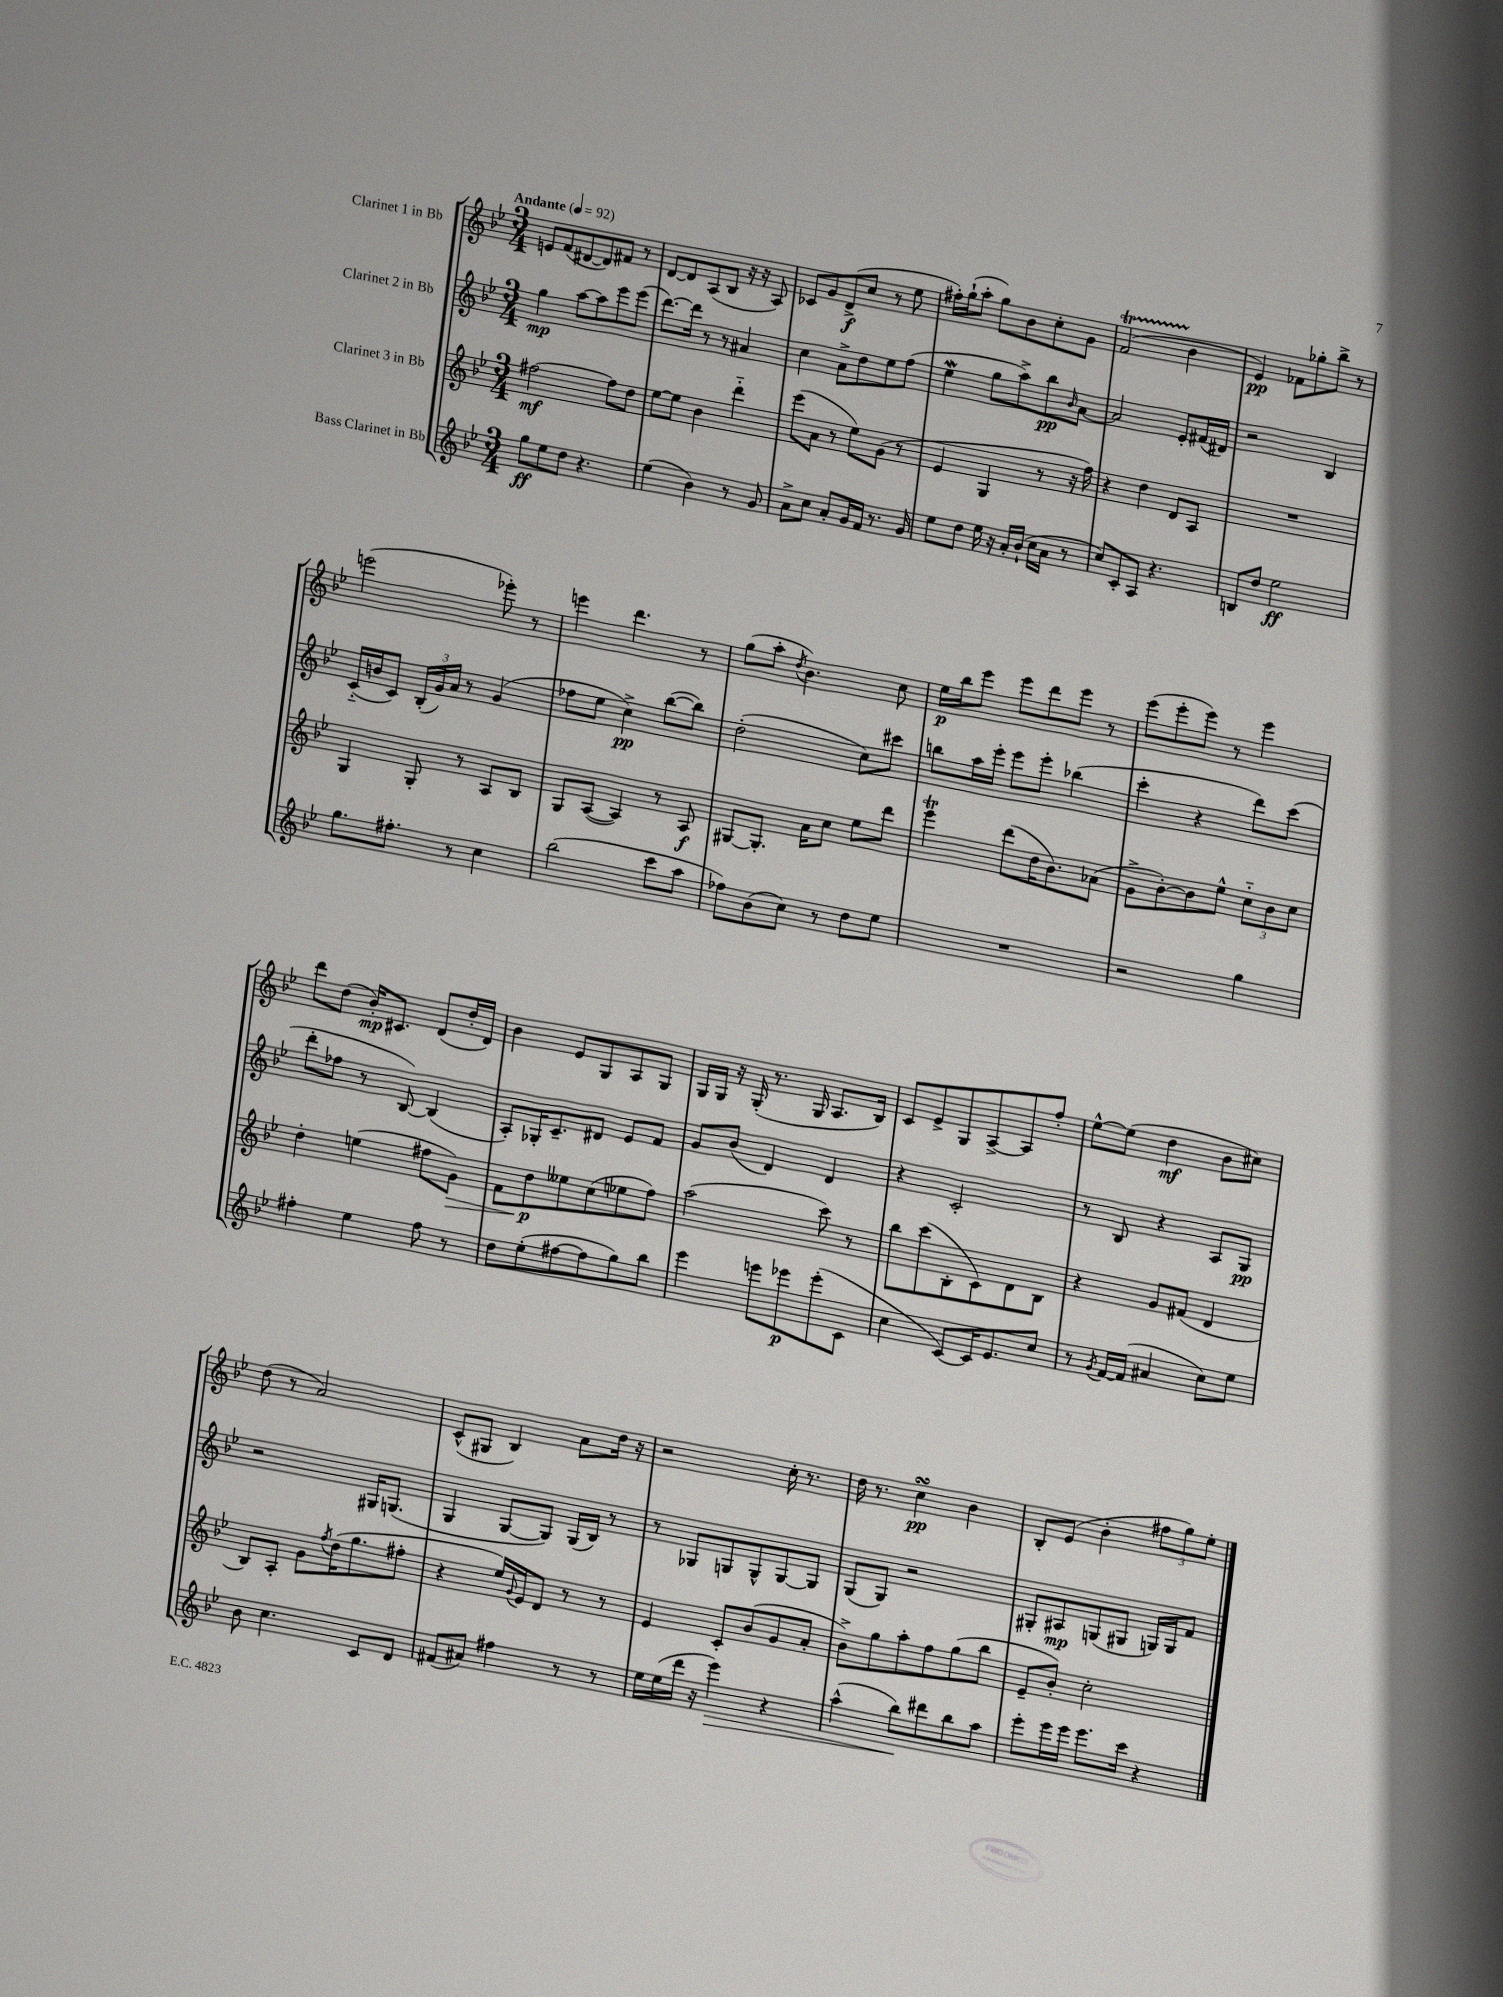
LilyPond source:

<<
\new StaffGroup <<
\new Staff = "s0" \with { instrumentName = "Clarinet 1 in Bb" } {
    \clef treble \key bes \major \numericTimeSignature \time 3/4 \tempo "Andante" 4 = 92
    e'8 f'8( dis'8~ dis'8) fis'8 r8 |
    d'8~ d'8 a8( bes8 r16 r16 a8) |
    ces'8 g'8 d'8->\f( c''8 r8 ees''8 |
    fis''16-.) g''16-!( a''8-. g''8) bes'8 c''8-. g'8 |
    f'2\startTrillSpan( bes'4\stopTrillSpan |
    ees'4\pp) fes'8 ges''8-. bes''8-> r8 |
    e'''2( ees'''8-.) r8 |
    e'''4 d'''4. r8 |
    g''8( a''8-. \acciaccatura { d''8 } bes'4.) c''8 |
    ees''16\p bes''16 ees'''8 ees'''8 d'''8 ees'''8 r8 |
    ees'''8( ees'''8-. ees'''8) r8 ees'''4 |
    d'''8 d''8( bes'16-.\mp) cis'8. d'8( d''16-. d'16) |
    bes'4 ees'8 g8 a8 g8 |
    g16 g16 r16 g16-.( r8. g16 a8. bes16) |
    c'8 ees'8-> g8 a8~-> a8 f''8-. |
    ees''8~-^ ees''8( d''4\mf bes'8 cis''8) |
    d''8( r8 a'2) |
    c'8-^( gis8 bes4) a'8 d''16 r16 |
    r2 c''16-. r8. |
    d''16 r8. c''4\turn\pp bes'4 |
    bes8-. ees'8( bes'4-. \tuplet 3/2 { fis''8 g''8) ees''8-. } \bar "|." |
}
\new Staff = "s1" \with { instrumentName = "Clarinet 2 in Bb" } {
    \clef treble \key bes \major \numericTimeSignature \time 3/4
    g''4\mp a''8~ a''8 ees'''8 ees'''8( |
    d'''8.~) d'''16 r8 r8 ais'4 |
    c''4 a'8-> d''8 ees''8 f''8( |
    ees''4\mordent g''8 a''8->) bes''8\pp \grace { bes'16 } a'8~ |
    a'2 ees'8-. fis'16( dis'16) |
    r2 bes4 |
    c'16-_( b'16 c'8) \tuplet 3/2 { bes16-.( g'16) a'16 } r8 g'4( |
    fes''8 ees''8 c''4->\pp) bes''8~( bes''8) |
    d''2-.( c''8) cis'''8 |
    b''8 a''16 ees'''16-. ees'''8 ees'''8-. bes''4( |
    c'''4-. r4 d'''8) c'''8( |
    d'''8-. fes''8 r8 bes8~) bes4( |
    a8-.) ges16-. c'8.-- dis'8 ees'8 f'8 |
    g'8 bes'8( d'4) d'4 |
    r4 c'2-. |
    r8 bes8 r4 a8 g8\pp |
    r2 gis16 g8.( |
    g4 g8~ g8) g16( bes16) r8 |
    r8 ges8 g8 g8-^ g8~ g8 |
    g8( g8) r2 |
    gis8-. ais8\mp g8( gis8 g16) g16 f'8 \bar "|." |
}
\new Staff = "s2" \with { instrumentName = "Clarinet 3 in Bb" } {
    \clef treble \key bes \major \numericTimeSignature \time 3/4
    fis''2~\mf fis''8 d''8 |
    ees''8~ ees''8 bes'4 d'''4-_ |
    ees'''8( a'8 r8 ees''8) g'8( r8 |
    ees'4 g4 r8 r16 f''16) |
    r4 d''4 d'8 a8 |
    R2. |
    g4 g8-. r8 a8 bes8 |
    g8 a8~( a4) r8 a8\f |
    gis8~ gis8.-. a'16 c''8 ees''8 d'''8 |
    ees'''4\trill d'''8( d''16 bes'8.) aes'8( |
    g'8-> bes'8~-.) bes'8 ees''8-^ \tuplet 3/2 { c''8-_ bes'8 c''8 } |
    d''4-. e''4( fis''8 g'8\>) |
    f'8 d''8\p\! eeses''8 c''8( ees''8 f''8) |
    a''2( c'''8) r8 |
    bes''8 c'''8( bes8-. c'8) d'8 bes8 |
    r4 g'8 fis'8( d'4 |
    bes8) a8-. g'8 \acciaccatura { f''8 } d''16( g''8. fis''8-. |
    r4 ees''16) \appoggiatura { g'8 } ees'16 d'8 r8 r8 |
    ees'4 c'8-. bes'8( g'8 a'8-. |
    bes'8->) g''8 a''8-. f''8 g''8( bes''8 |
    ees'8-- bes'8-.) c''2-. \bar "|." |
}
\new Staff = "s3" \with { instrumentName = "Bass Clarinet in Bb" } {
    \clef treble \key bes \major \numericTimeSignature \time 3/4
    g''8\ff ees''8 d''8 r4. |
    ees''4( bes'4) r8 g'8 |
    a'8-> c''8 a'8-. g'16 f'16 r8. g'16 |
    ees''8 d''8 ees''16 r16 a'16-. bes'16-!( c''16 a'16 r8 |
    c''8) c'8-. a8 r4. |
    b8 d''8 ees''2\ff |
    g''8. fis''8.-. r8 c''4 |
    bes''2( c'''8 a''8 |
    fes''8) bes'8( c''8) r8 d''8 ees''8 |
    R2. |
    r2 g''4 |
    fis''4-. ees''4 fis''8 r8 |
    d''8 ees''8-.( fis''8~ fis''8 g''8) bes''8 |
    ees'''4 e'''8 ees'''8\p ees'''8-.( c'8 |
    c''4 c'8~) c'16 ees'8. c''8 |
    r8 \acciaccatura { g'8 } f'16~ f'16( ais'4 c''8) ees''8 |
    bes'8 c''4. c'8 d'8 |
    fis'8( ais'8) fis''4 r8 r8 |
    ees''16 ees''16( d'''16 r16 ees'''4\>) r4 |
    a''4-^( bes''8\!) dis'''8 bes''8 a''8 |
    ees'''8-. ees'''16 ees'''16 ees'''8. c'''16 r4 \bar "|." |
}
>>
>>
\layout { \context { \Score \remove "Bar_number_engraver" } }
